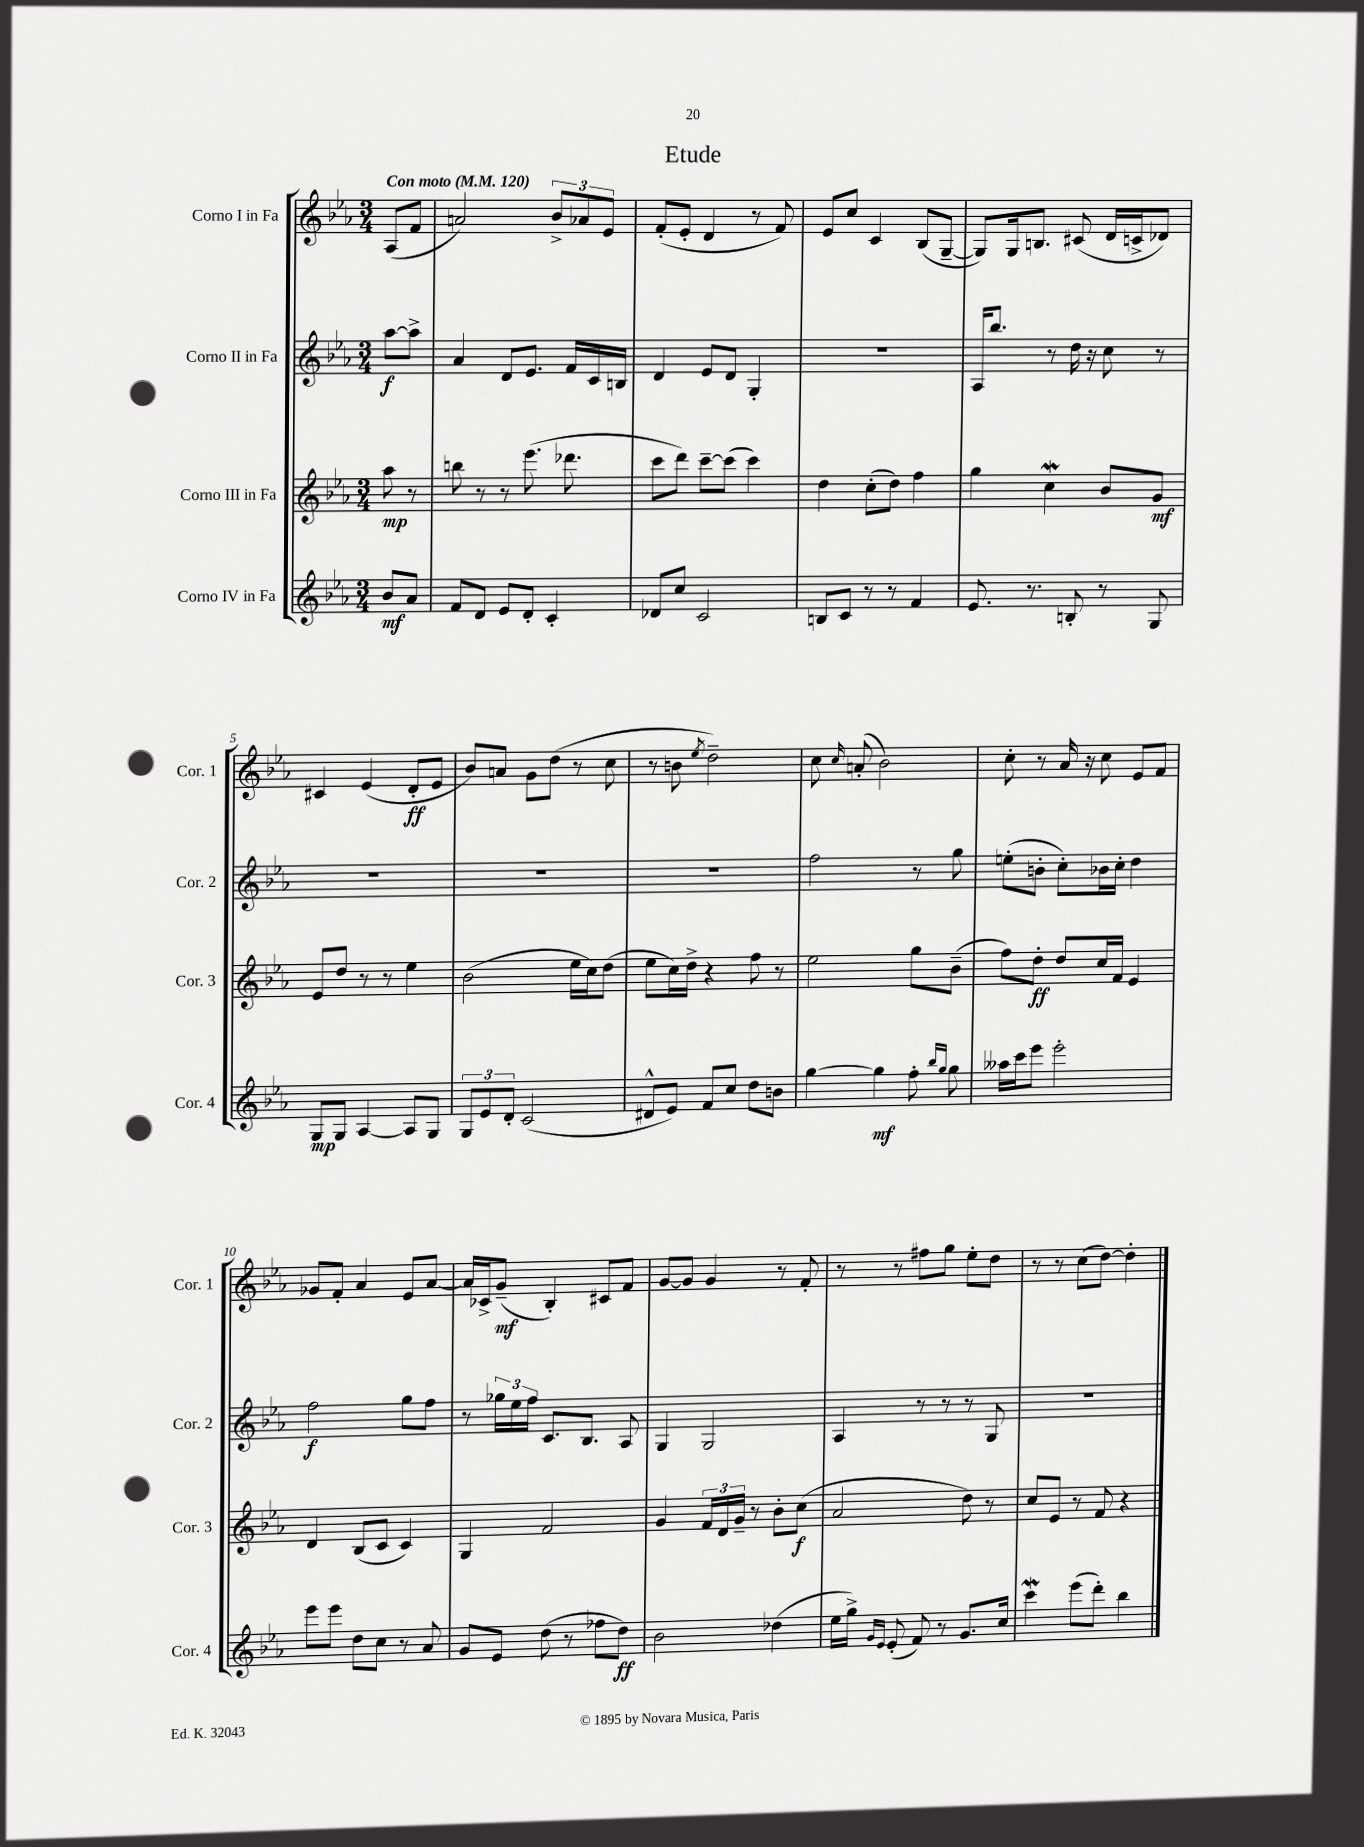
\header { title = "Etude" }
<<
\new StaffGroup <<
\new Staff = "s0" \with { instrumentName = "Corno I in Fa" shortInstrumentName = "Cor. 1" } {
    \clef treble \key ees \major \numericTimeSignature \time 3/4 \partial 4 \tempo "Con moto" 4 = 120
    \autoBeamOff aes8[( f'8] |
    a'2) \tuplet 3/2 { bes'8[-> aes'8 ees'8] } |
    f'8[-.( ees'8]-. d'4 r8 f'8) |
    ees'8[ c''8] c'4 bes8[( g8]~-- |
    g8[) g16 b8.] cis'8( d'16[ c'16-> des'8]) |
    cis'4 ees'4( d'8[-.\ff ees'8] |
    bes'8[) a'8] g'8[ d''8]( r8 c''8 |
    r8 b'8 \acciaccatura { ees''8 } d''2--) |
    c''8 \grace { c''16 } a'8-.( bes'2) |
    c''8-. r8 aes'16 r16 c''8 ees'8[ f'8] |
    ges'8[ f'8]-. aes'4 ees'8[ aes'8]~ |
    aes'16[ ces'16-> g'8]--\mf( bes4-.) cis'8[ f'8] |
    g'8[~ g'8] g'4 r8 f'8-. |
    r8 r8 fis''8[ g''8] ees''8[-. d''8] |
    r8 r8 c''8[( d''8]~) d''4-. \bar "|." |
}
\new Staff = "s1" \with { instrumentName = "Corno II in Fa" shortInstrumentName = "Cor. 2" } {
    \clef treble \key ees \major \numericTimeSignature \time 3/4 \partial 4
    \autoBeamOff aes''8[~\f aes''8]-> |
    aes'4 d'8[ ees'8.] f'16[ c'16 b16] |
    d'4 ees'8[ d'8] g4-. |
    R2. |
    aes16[ bes''8.] r8 d''16 r16 c''8 r8 |
    R2. |
    R2. |
    R2. |
    f''2 r8 g''8 |
    e''8[-.( b'8]-. c''8[-.) bes'16 c''16]-. d''4 |
    f''2\f g''8[ f''8] |
    r8 \tuplet 3/2 { ges''16[ ees''16 f''16] } c'8.[ bes8.] aes8 |
    g4 g2 |
    aes4 r8 r8 r8 g8 |
    R2. \bar "|." |
}
\new Staff = "s2" \with { instrumentName = "Corno III in Fa" shortInstrumentName = "Cor. 3" } {
    \clef treble \key ees \major \numericTimeSignature \time 3/4 \partial 4
    \autoBeamOff aes''8\mp r8 |
    b''8 r8 r8 ees'''8.( des'''8. |
    c'''8[ d'''8]) c'''8[~-- c'''8]( c'''4) |
    d''4 c''8[-.( d''8]) f''4 |
    g''4 c''4\mordent bes'8[ g'8]\mf |
    ees'8[ d''8] r8 r8 ees''4 |
    bes'2( ees''16[ c''16) d''8]( |
    ees''8[ c''16) d''16]-> r4 f''8 r8 |
    ees''2 g''8[ bes'8]--( |
    f''8[) d''8]-.\ff d''8[ c''16 f'16] ees'4 |
    d'4 bes8[( c'8] c'4) |
    g4 f'2 |
    g'4 \tuplet 3/2 { f'16[ d'16 g'16]-- } r8 bes'8[-. c''8]\f( |
    aes'2 d''8) r8 |
    c''8[ ees'8] r8 f'8 r4 \bar "|." |
}
\new Staff = "s3" \with { instrumentName = "Corno IV in Fa" shortInstrumentName = "Cor. 4" } {
    \clef treble \key ees \major \numericTimeSignature \time 3/4 \partial 4
    \autoBeamOff bes'8[\mf aes'8] |
    f'8[ d'8] ees'8[ d'8]-. c'4-. |
    des'8[ c''8] c'2 |
    b8[ c'8] r8 r8 f'4 |
    ees'8. r8. b8-. r8 g8 |
    g8[\mp g8] aes4~ aes8[ g8] |
    \tuplet 3/2 { g8[ ees'8 d'8]-. } c'2( |
    dis'8[-^ ees'8]) f'8[ c''8] d''8[ b'8] |
    g''4~ g''4\mf f''8-. \grace { bes''16[ g''16] } g''8 |
    aeses''16[ c'''16 ees'''8] ees'''2-. |
    ees'''8[ ees'''8] d''8[ c''8] r8 aes'8 |
    g'8[ ees'8] d''8( r8 fes''8[ d''8]\ff) |
    bes'2 des''4( |
    ees''16[ g''16]->) \grace { g'16[ ees'16] } ees'8-.( f'8) r8 g'8.[ c''16] |
    c'''4\mordent ees'''8[( d'''8]-.) bes''4 \bar "|." |
}
>>
>>
